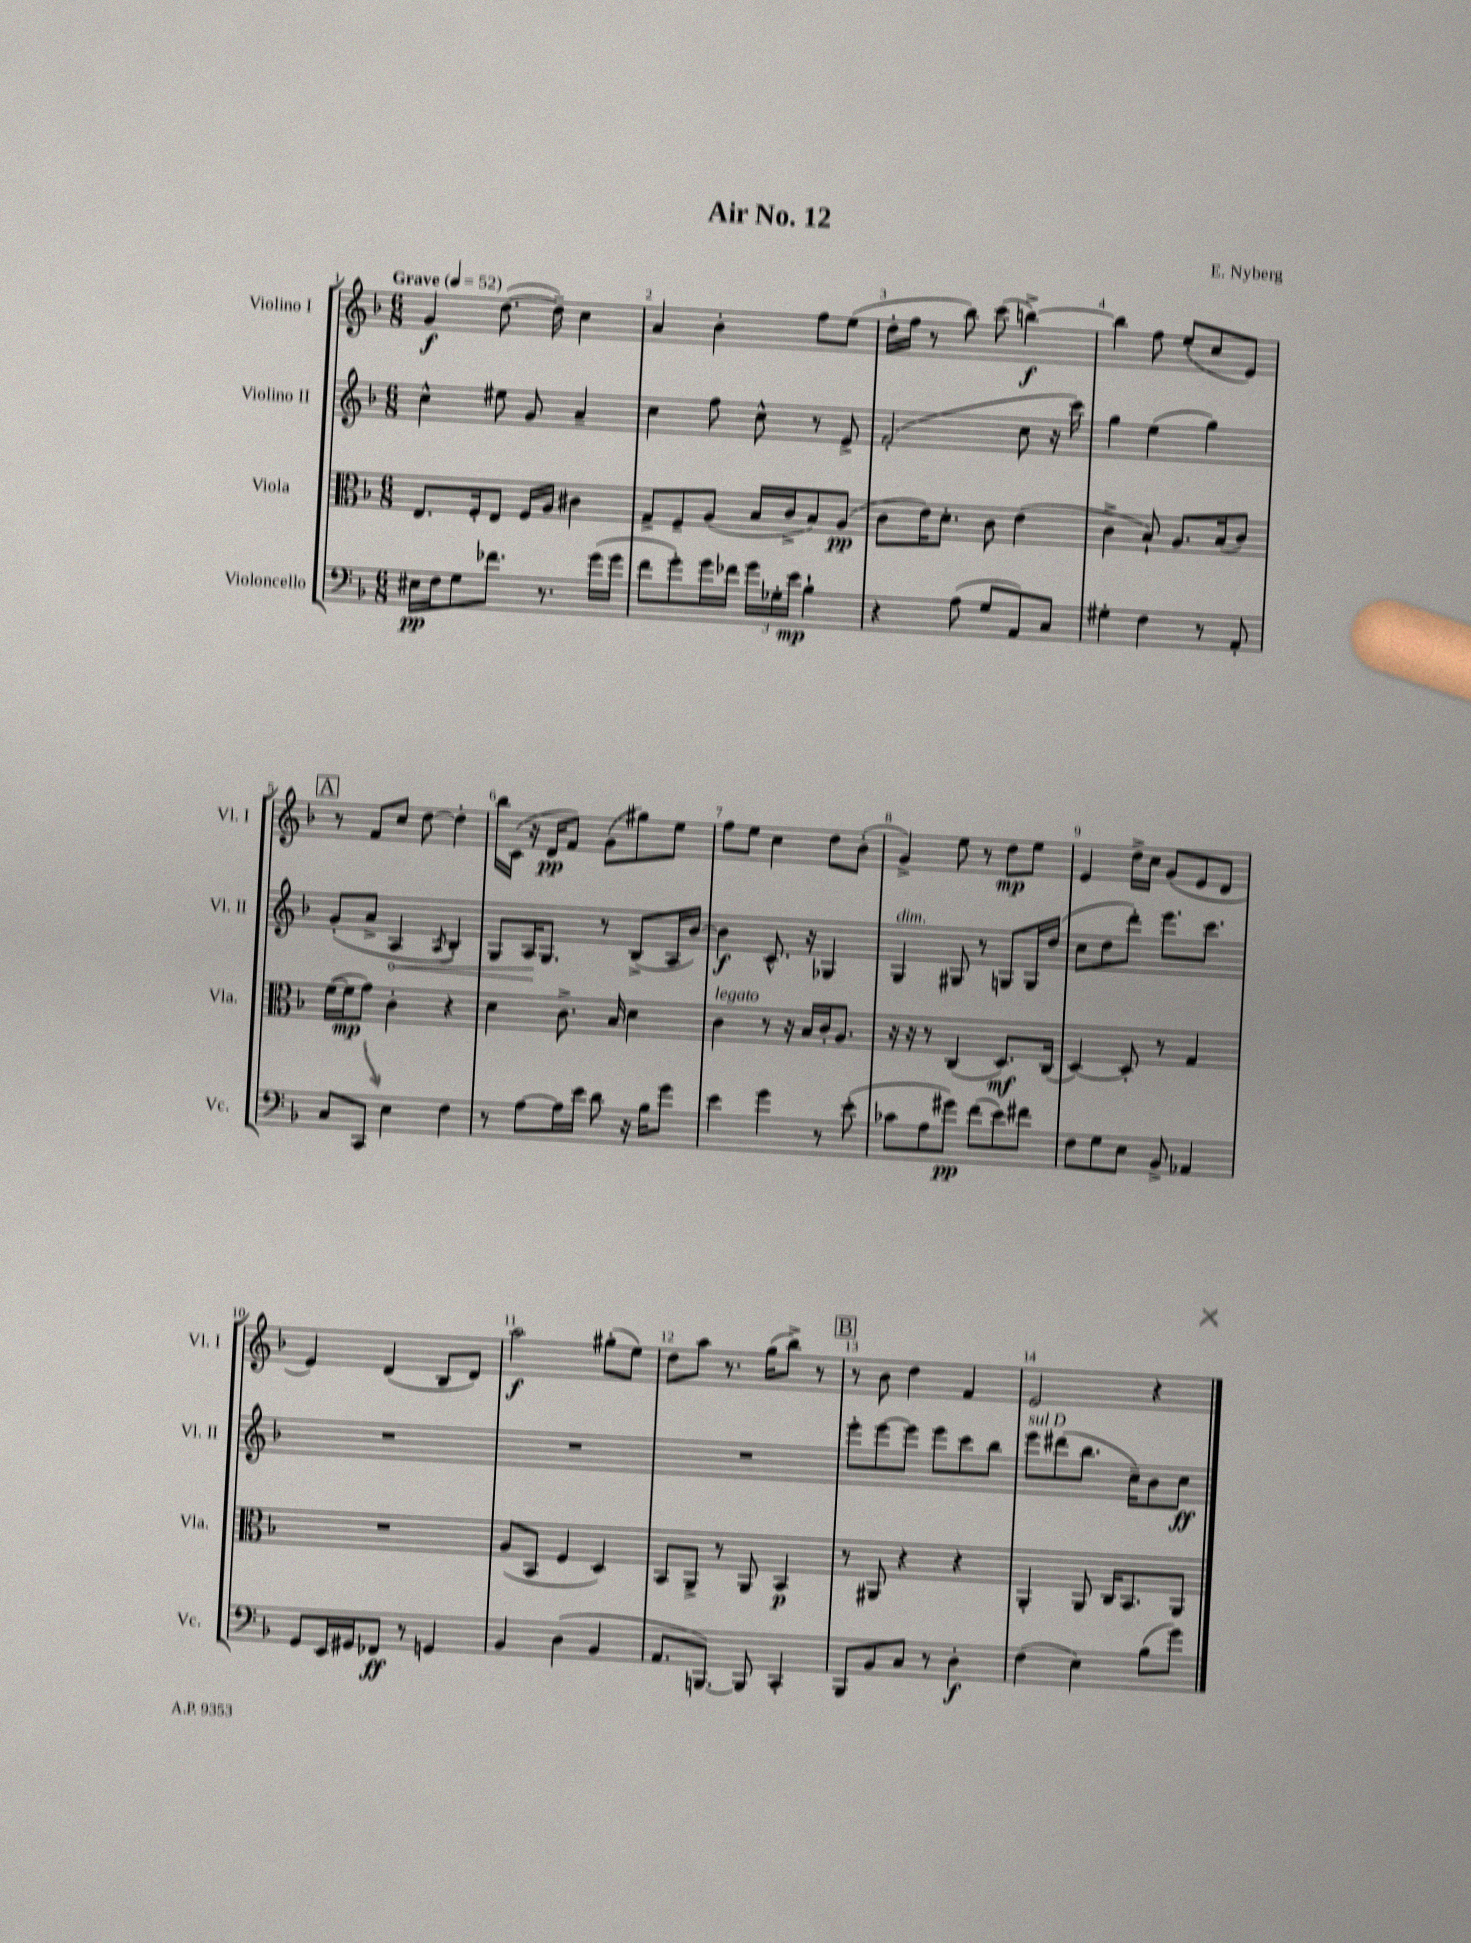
\header { title = "Air No. 12" composer = "E. Nyberg" }
<<
\new StaffGroup <<
\new Staff = "s0" \with { instrumentName = "Violino I" shortInstrumentName = "Vl. I" } {
    \clef treble \key f \major \numericTimeSignature \time 6/8 \tempo "Grave" 4 = 52
    g'4\f d''8.~( d''16--) c''4 |
    a'4 bes'4-. f''8 e''8( |
    d''16-. f''16 r8 bes''8) c'''8( b''4~->\f) |
    b''4 f''8 e''8-.( c''8 e'8) |
    \mark \markup { \box "A" } r8 f'8 c''8 d''8~ d''4-. |
    bes''16 c'16( r16 d'16\pp f'8) g'8( gis''8) e''8 |
    f''8 e''8 c''4 d''8 bes'8-.( |
    g'4->) e''8 r8 d''8\mp e''8 |
    e'4 d''16-> c''16 g'8( e'8 d'8 |
    e'4) d'4( bes8 d'8) |
    a''2\f gis''8-.( e''8) |
    d''8 a''8 r8. g''16( bes''8->) r8 |
    \mark \markup { \box "B" } r8 bes'8 d''4 f'4 |
    e'2 r4 \bar "|." |
}
\new Staff = "s1" \with { instrumentName = "Violino II" shortInstrumentName = "Vl. II" } {
    \clef treble \key f \major \numericTimeSignature \time 6/8
    c''4-^ eis''8 g'8 a'4-- |
    c''4 f''8 c''8-^ r8 e'8-> |
    f'2-.( c''8 r16 c'''16) |
    g''4 e''4( g''4) |
    \mark \markup { \box "A" } g'8-.( a'8-> \once \override Hairpin.circled-tip = ##t a4\< \acciaccatura { a8 } bes4-.) |
    g8 a16\! g8. r8 bes8->( a16 bes'16~) |
    bes'4\f c'8.-^ r16 ges4 |
    g4^\markup { \italic "dim." } gis8 r8 g8 g16 d''16( |
    c''8 d''8 d'''8-.) e'''8. c'''8. |
    R2. |
    R2. |
    R2. |
    \mark \markup { \box "B" } e'''8-. e'''8~ e'''8 e'''8 c'''8 bes''8 |
    e'''8^\markup { \italic "sul D" } dis'''8( bes''8. c''16--) bes'8 c''8\ff \bar "|." |
}
\new Staff = "s2" \with { instrumentName = "Viola" shortInstrumentName = "Vla." } {
    \clef alto \key f \major \numericTimeSignature \time 6/8
    e8. f16-. e8 f16 a16 cis'4 |
    g8-> f8-- a8( bes16 c'16-> bes8) a8\pp( |
    c'8 e'16) d'8.-. c'8 e'4( |
    c'4-> bes8-!) a8. bes16( c'8) |
    \mark \markup { \box "A" } f'16~( f'16\mp g'8) c'4-. r4 |
    d'4 c'8.-> bes16 d'4 |
    c'4^\markup { \italic "legato" } r8 r16 bes16 c'16-. a8. |
    r16 r16 r8 c4( d8.\mf) c16( |
    d4~) d8-. r8 g4 |
    R2. |
    a8( bes,8 f4 d4) |
    bes,8 a,8-> r8 a,8 bes,4\p |
    \mark \markup { \box "B" } r8 ais,8 r4 r4 |
    a,4-. a,8 c16 bes,8. a,8 \bar "|." |
}
\new Staff = "s3" \with { instrumentName = "Violoncello" shortInstrumentName = "Vc." } {
    \clef bass \key f \major \numericTimeSignature \time 6/8
    eis16\pp f16 g8 fes'8. r8. g'16( g'16 |
    f'8 g'8-.) g'16 fes'16 \tuplet 3/2 { g'16 ges16-. e'16\mp } bes4-! |
    r4 a8( g8 a,8) c8 |
    gis4-. f4 r8 a,8-. |
    \mark \markup { \box "A" } c8 c,8 e4 f4 |
    r8 a8~ a16 e'16 d'8 r16 bes16 g'8 |
    e'4 g'4 r8 e'8-.( |
    ces'8 a8 gis'8\pp) f'8( e'8) fis'8 |
    f8 g8 e8 bes,8-> aes,4 |
    g,8 e,16 gis,16 fes,8\ff r8 g,4 |
    bes,4 d4( bes,4 |
    a,8. b,,8.~) b,,8 c,4-. |
    \mark \markup { \box "B" } bes,,8 bes,8 c8 r8 d4-.\f |
    f4( e4) bes8( g'8) \bar "|." |
}
>>
>>
\layout { \context { \Score \override BarNumber.break-visibility = ##(#f #t #t) barNumberVisibility = #all-bar-numbers-visible } }
